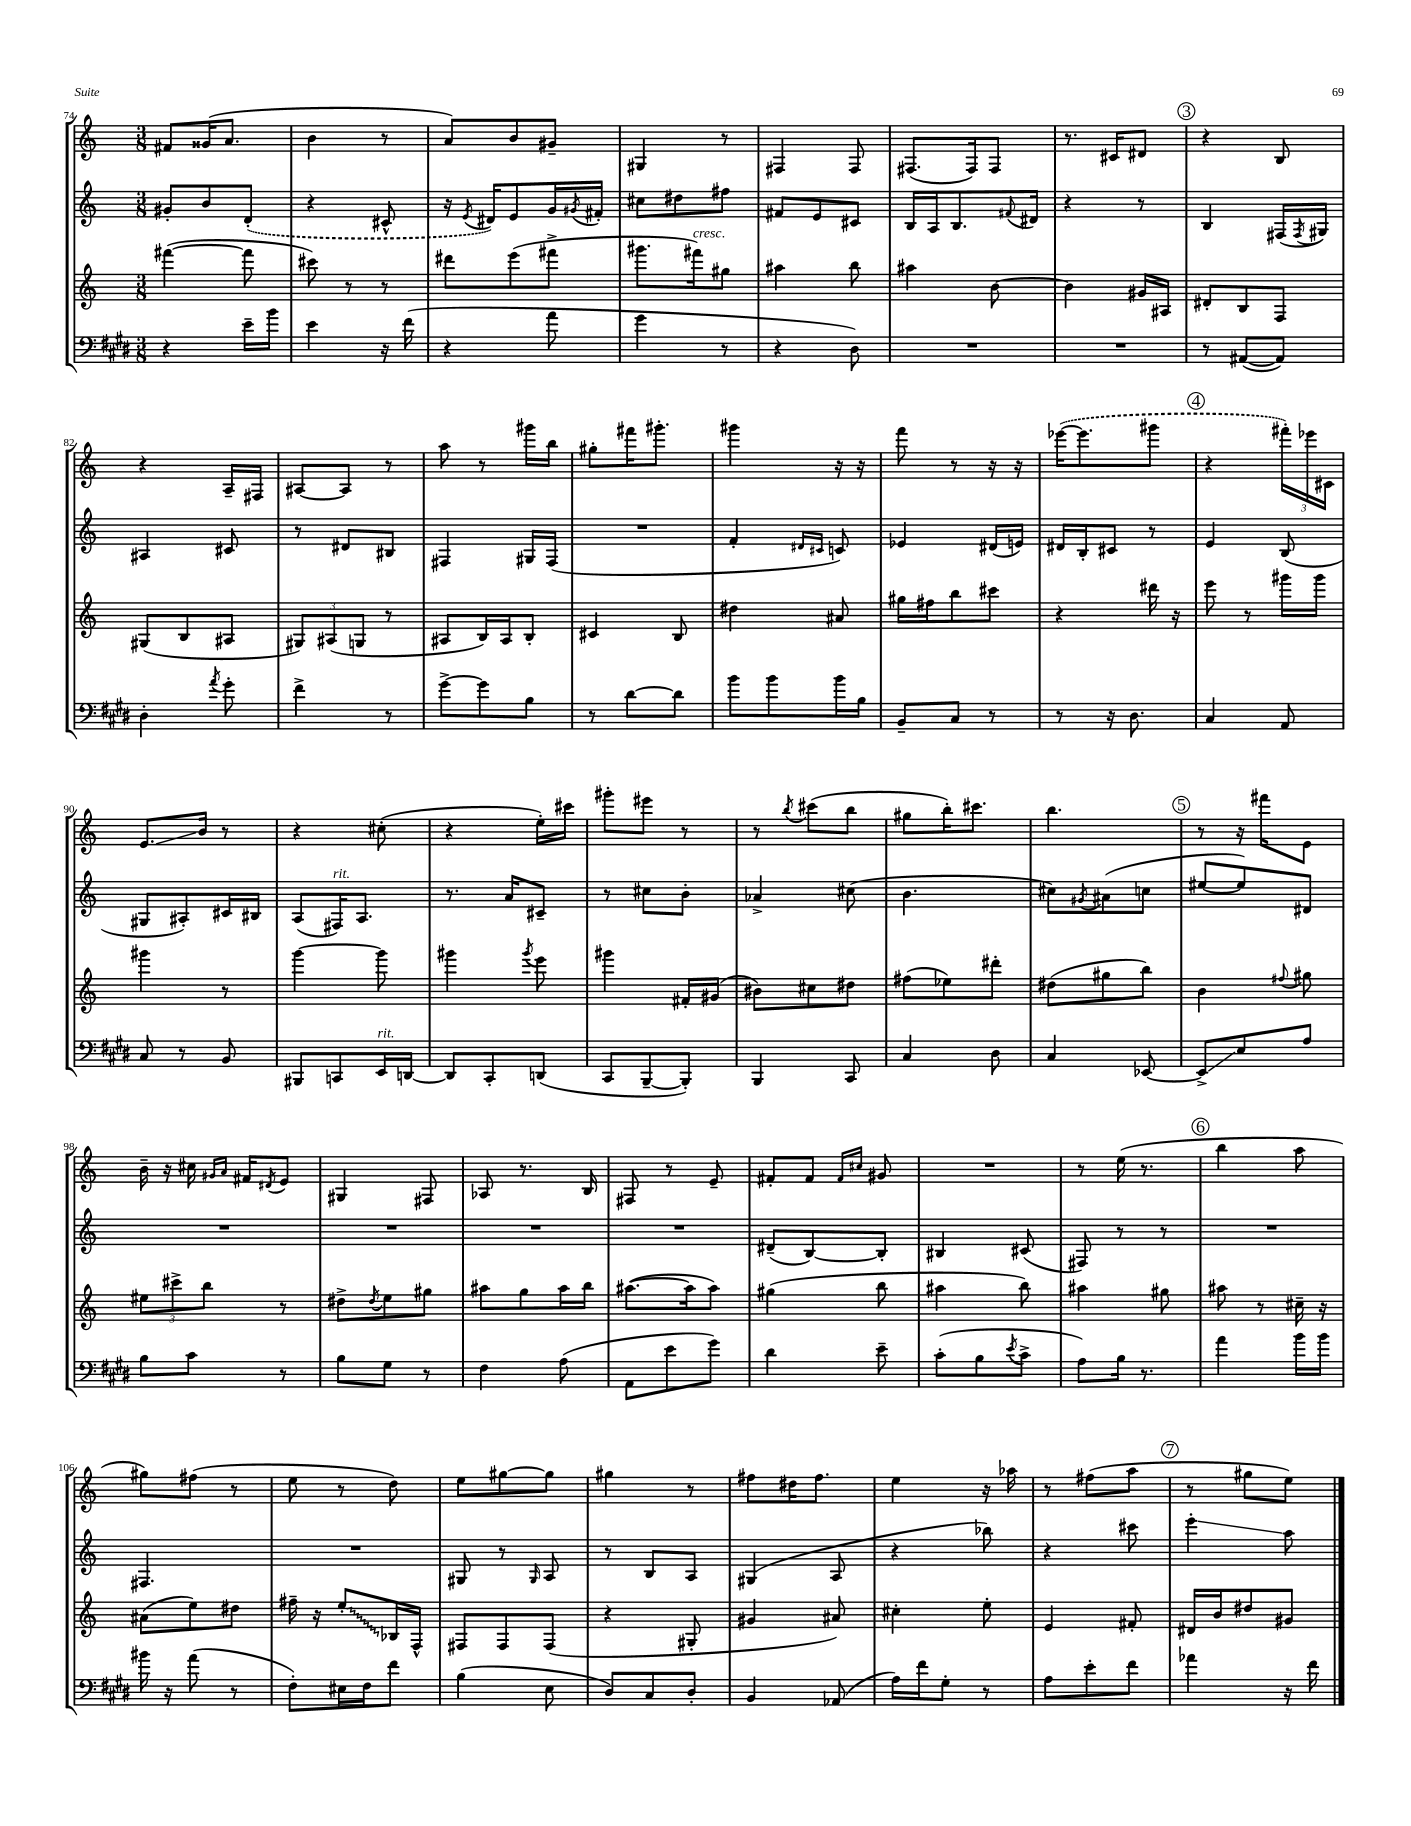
<<
\new StaffGroup <<
\new Staff = "s0" {
    \clef treble \key c \major \numericTimeSignature \time 3/8
    fis'8 gisis'16( a'8. |
    b'4 r8 |
    a'8) b'8 gis'8-- |
    gis4 r8 |
    fis4 fis8 |
    fis8.( fis16) fis8 |
    r8. cis'16 dis'8 |
    \mark \markup { \circle "3" } r4 b8 |
    r4 a16-- fis16 |
    ais8~ ais8 r8 |
    a''8 r8 gis'''16 b''16 |
    gis''8-. fis'''16 gis'''8.-. |
    gis'''4 r16 r16 |
    f'''8 r8 r16 r16 |
    \once \slurDashed ees'''16~( ees'''8. gis'''8 |
    \mark \markup { \circle "4" } r4 \tuplet 3/2 { fis'''16-.) ees'''16 cis'16 } |
    e'8.\glissando b'16 r8 |
    r4 cis''8-.( |
    r4 e''16-.) cis'''16 |
    gis'''8-. eis'''8 r8 |
    r8 \acciaccatura { b''8 } cis'''8( b''8 |
    gis''8 b''16-.) cis'''8. |
    b''4. |
    \mark \markup { \circle "5" } r8 r16 fis'''16 e'8 |
    b'16-- r16 cis''16 \grace { gis'16 a'16 } fis'16 \acciaccatura { dis'8 } e'8 |
    gis4 fis8 |
    aes8 r8. b16 |
    fis8 r8 e'8-- |
    fis'8-. fis'8 \grace { fis'16 cis''16 } gis'8 |
    R4. |
    r8 e''16( r8. |
    \mark \markup { \circle "6" } b''4 a''8 |
    gis''8) fis''8( r8 |
    e''8 r8 d''8) |
    e''8 gis''8~ gis''8 |
    gis''4 r8 |
    fis''8 dis''16 fis''8. |
    e''4 r16 aes''16 |
    r8 fis''8( a''8 |
    \mark \markup { \circle "7" } r8 gis''8 e''8) \bar "|." |
}
\new Staff = "s1" {
    \clef treble \key c \major \numericTimeSignature \time 3/8
    gis'8-. b'8 \once \slurDashed d'8-.( |
    r4 cis'8-^ |
    r16 \acciaccatura { e'8 } dis'16) e'8 g'16 \acciaccatura { gis'8 } fis'16-. |
    cis''8 dis''8 fis''8 |
    fis'8 e'8 cis'8 |
    b16 a16 b8. \appoggiatura { fis'8 } dis'16 |
    r4 r8 |
    \mark \markup { \circle "3" } b4 fis16( \acciaccatura { fis8 } gis16) |
    ais4 cis'8 |
    r8 dis'8 bis8 |
    fis4 gis16 fis16( |
    R4. |
    f'4-. \grace { dis'16 cis'16 } c'8) |
    ees'4 dis'16( e'16) |
    dis'16 b16-. cis'8 r8 |
    \mark \markup { \circle "4" } e'4 b8( |
    gis8 ais8-.) cis'16 bis16 |
    a8( fis16^\markup { \italic "rit." }) a8. |
    r8. a'16 cis'8-- |
    r8 cis''8 b'8-. |
    aes'4-> cis''8( |
    b'4. |
    cis''8) \acciaccatura { gis'8 } ais'8( c''8 |
    \mark \markup { \circle "5" } eis''8~ eis''8) dis'8 |
    R4. |
    R4. |
    R4. |
    R4. |
    dis'8--( b8~) b8-. |
    bis4 cis'8( |
    fis8) r8 r8 |
    \mark \markup { \circle "6" } R4. |
    fis4. |
    R4. |
    gis8 r8 \grace { gis16 } a8 |
    r8 b8 a8 |
    gis4( a8 |
    r4 bes''8) |
    r4 cis'''8 |
    \mark \markup { \circle "7" } e'''4-.\glissando a''8 \bar "|." |
}
\new Staff = "s2" {
    \clef treble \key c \major \numericTimeSignature \time 3/8
    fis'''4~( fis'''8 |
    cis'''8) r8 r8 |
    dis'''8 e'''8( fis'''8-> |
    gis'''8. fis'''16^\markup { \italic "cresc." }) gis''8 |
    ais''4 b''8 |
    ais''4 b'8~ |
    b'4 gis'16 ais16 |
    \mark \markup { \circle "3" } dis'8-. b8 f8 |
    gis8( b8 ais8 |
    \tuplet 3/2 { gis8) ais8( g8 } r8 |
    ais8 b16) ais16 b8-. |
    cis'4 b8 |
    dis''4 ais'8 |
    gis''16 fis''16 b''8 cis'''8 |
    r4 dis'''16 r16 |
    \mark \markup { \circle "4" } e'''8 r8 gis'''16 gis'''16 |
    gis'''4 r8 |
    g'''4~ g'''8 |
    gis'''4 \acciaccatura { gis'''8 } e'''8 |
    gis'''4 fis'16-. gis'16( |
    bis'8) cis''8 dis''8 |
    fis''8( ees''8) dis'''8-. |
    dis''8( gis''8 b''8) |
    \mark \markup { \circle "5" } b'4 \appoggiatura { fis''8 } gis''8 |
    \tuplet 3/2 { eis''8 cis'''8-> b''8 } r8 |
    dis''8-> \acciaccatura { dis''8 } e''8 gis''8 |
    ais''8 g''8 ais''16 b''16 |
    ais''8.~( ais''16 ais''8) |
    gis''4( b''8 |
    ais''4 b''8) |
    ais''4 gis''8 |
    \mark \markup { \circle "6" } ais''8 r8 cis''16-- r16 |
    ais'8( e''8) dis''8 |
    fis''16-- r16 \once \override Glissando.style = #'zigzag e''8-.\glissando bes16 f16-^ |
    fis8 fis8 fis8( |
    r4 gis8-. |
    gis'4 ais'8) |
    cis''4-. e''8-. |
    e'4 fis'8-. |
    \mark \markup { \circle "7" } dis'16 b'16 dis''8 gis'8 \bar "|." |
}
\new Staff = "s3" {
    \clef bass \key e \major \numericTimeSignature \time 3/8
    r4 e'16-- b'16 |
    e'4 r16 fis'16( |
    r4 a'8 |
    gis'4 r8 |
    r4 dis8) |
    R4. |
    R4. |
    \mark \markup { \circle "3" } r8 ais,8~( ais,8) |
    dis4-. \acciaccatura { a'8 } gis'8-. |
    fis'4-> r8 |
    gis'8~-> gis'8 b8 |
    r8 dis'8~ dis'8 |
    b'8 b'8 b'16 b16 |
    b,8-- cis8 r8 |
    r8 r16 dis8. |
    \mark \markup { \circle "4" } cis4 a,8 |
    cis8 r8 b,8 |
    bis,,8 c,8 e,16^\markup { \italic "rit." } d,16~ |
    d,8 cis,8-. d,8( |
    cis,8 b,,8~-- b,,8-.) |
    b,,4 cis,8 |
    cis4 dis8 |
    cis4 ees,8~ |
    \mark \markup { \circle "5" } ees,8->\glissando e8 a8 |
    b8 cis'8 r8 |
    b8 gis8 r8 |
    fis4 a8( |
    a,8 e'8 gis'8) |
    dis'4 e'8-- |
    cis'8-.( b8 \acciaccatura { e'8 } cis'8-> |
    a8) b16 r8. |
    \mark \markup { \circle "6" } a'4 b'16 b'16 |
    bis'16 r16 a'8( r8 |
    fis8-.) eis16 fis16 fis'8 |
    b4( e8 |
    dis8) cis8 dis8-. |
    b,4 aes,8( |
    a16) fis'16 gis8-. r8 |
    a8 e'8-. fis'8 |
    \mark \markup { \circle "7" } aes'4 r16 fis'16 \bar "|." |
}
>>
>>
\layout { \context { \Score currentBarNumber = #74 } }
